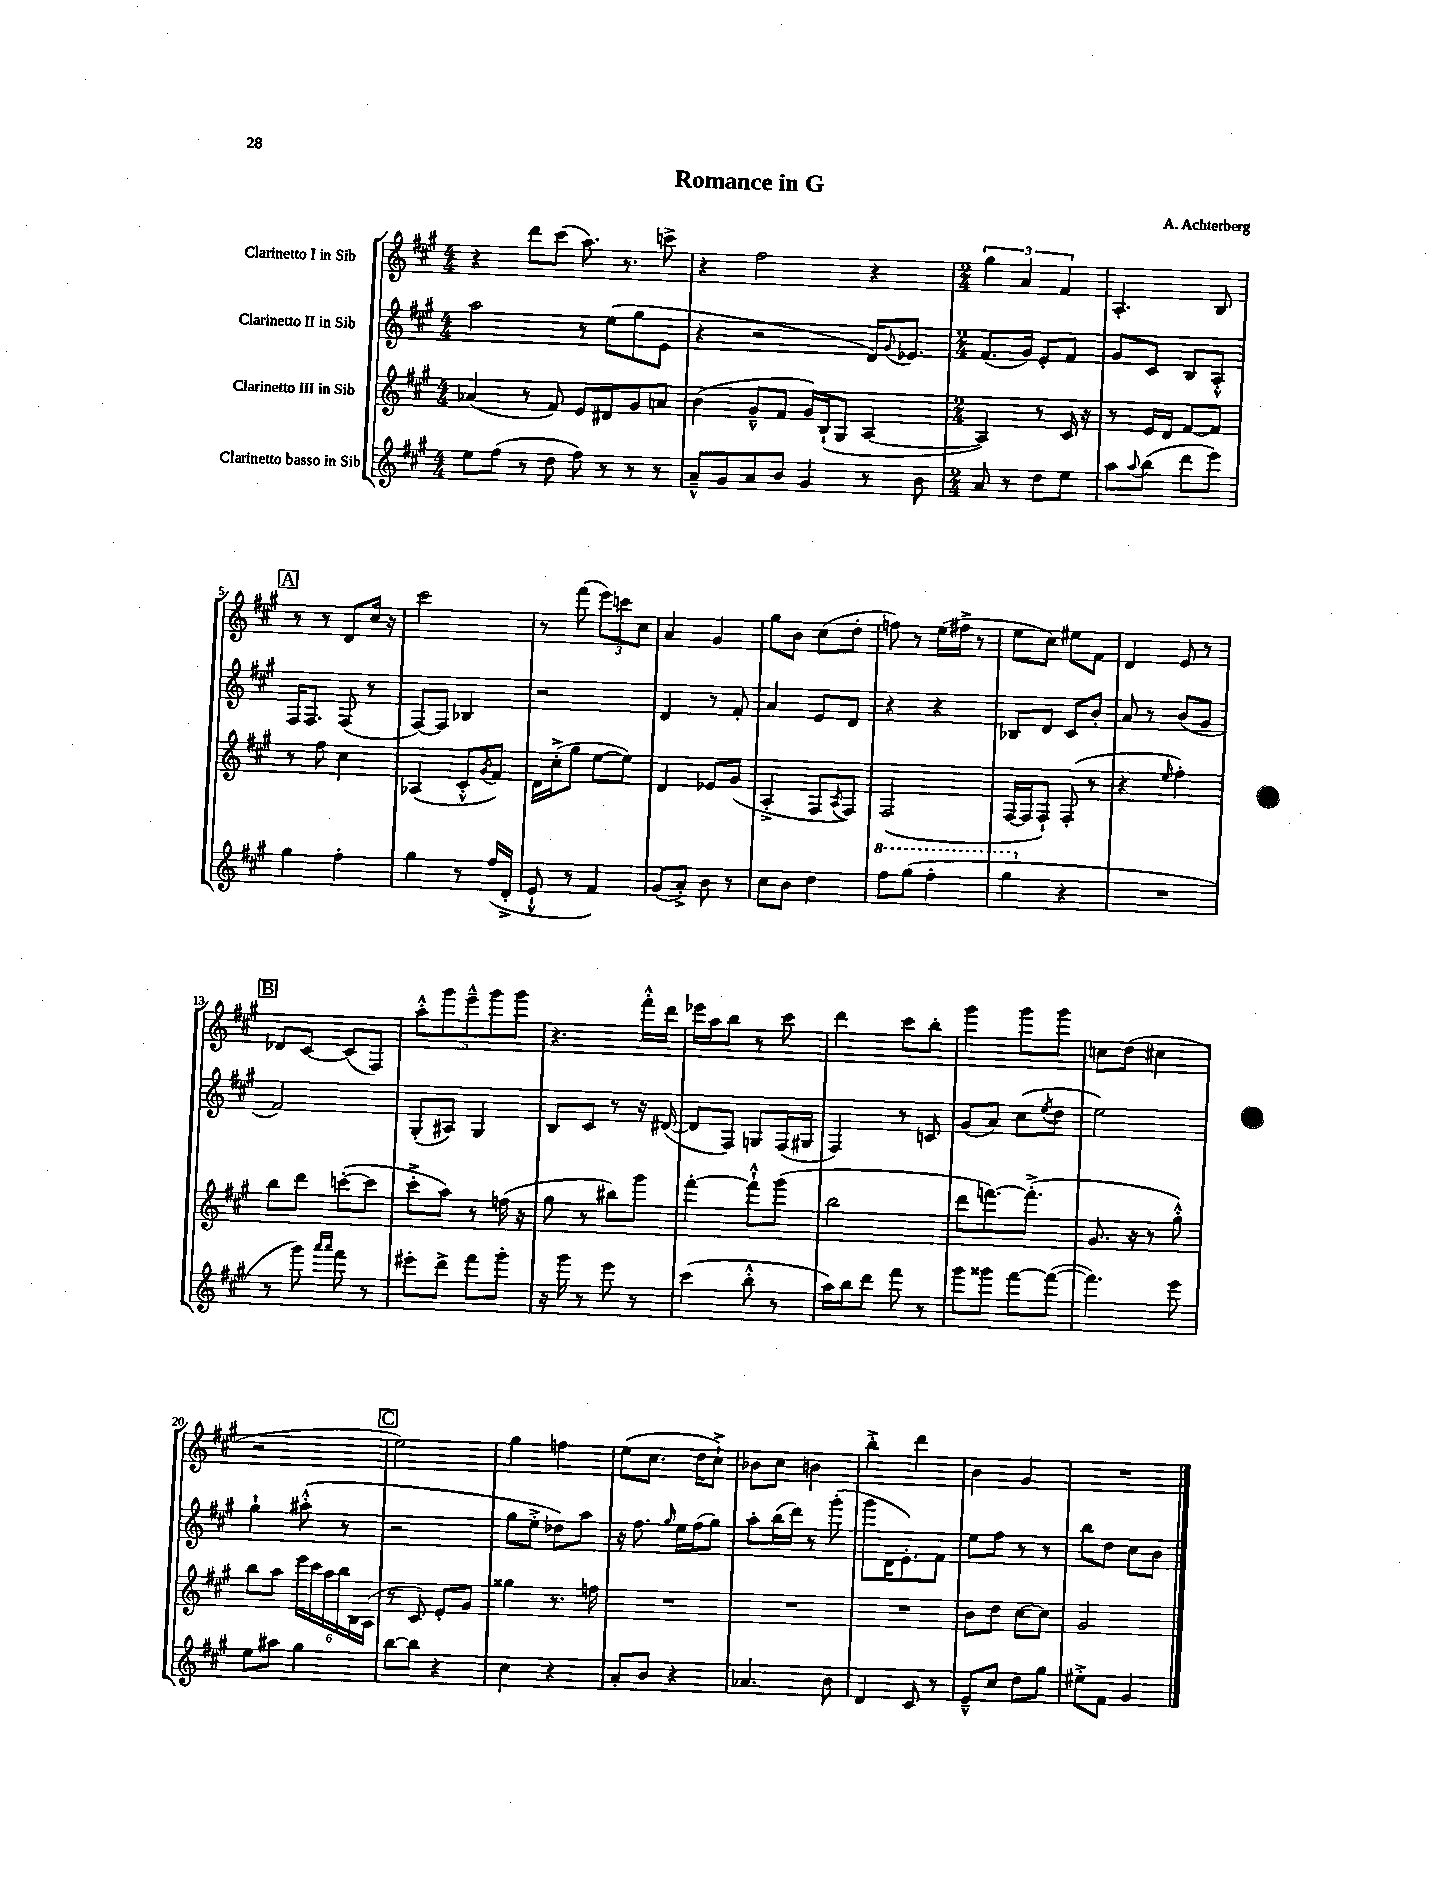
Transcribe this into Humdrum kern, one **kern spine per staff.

**kern	**kern	**kern	**kern
*part4	*part3	*part2	*part1
*staff4	*staff3	*staff2	*staff1
*I"Clarinetto basso in Sib	*I"Clarinetto III in Sib	*I"Clarinetto II in Sib	*I"Clarinetto I in Sib
*clefG2	*clefG2	*clefG2	*clefG2
*k[f#c#g#]	*k[f#c#g#]	*k[f#c#g#]	*k[f#c#g#]
*M4/4	*M4/4	*M4/4	*M4/4
=1	=1	=1	=1
8ee\L	(4a-X/	2aa\	4r
(8ff#\J	.	.	.
8r	8r	.	8ddd\L
8dd\	8f#/)	.	(8ccc#\J
8ff#\)	8e/L	8r	8.aa\)
8r	8d#X/	(8ee\L	.
.	.	.	8.r
8r	8g#/	8gg#\	.
8r	8an/J	8e\J	8cccn^\
=2	=2	=2	=2
8a~^^/L	(4b\	4r	4r
8g#/	.	.	.
8a/	8g#~^^/L	2r	2ff#\
8b/J	8f#/J	.	.
4g#/	16g#/LL)	.	.
.	(16B`/J	.	.
.	8G#/J	.	.
8r	[4A/	16d/KL)	4r
.	.	8qqg#/	.
.	.	8.e-X/J	.
8b\	.	.	.
=3	=3	=3	=3
*M2/4	*M2/4	*M2/4	*M2/4
8a/	4A/])	(8.f#/L	6gg#\
8r	.	.	.
.	.	.	6a/
.	.	16g#/Jk)	.
8dd\L	8r	8e'/L	.
.	.	.	6f#/
8ee\J	16c#/	8f#/J	.
.	16r	.	.
=4	=4	=4	=4
8aa\L	8r	8g#/L	4.A'/
8qqaa/	.	.	.
(8bb\J	16e/LL	8c#/J	.
.	16d/JJ	.	.
8ddd\L	[8f#/L	8B/L	.
8eee\J)	8f#/J]	8A'^^/J	8B/
!!LO:LB:g=z
!!LO:REH:place=s1:t=A
=5	=5	=5	=5
4gg#\	8r	16F#/KL	8r
.	.	8.F#/J	.
.	8ff#\	.	8r
4ff#'\	4cc#\	(8F#/	8d/L
.	.	8r	16cc#/Jk
.	.	.	16r
=6	=6	=6	=6
4gg#\	(4A-X/	[8F#/L)	2ccc#\
.	.	8F#/J]	.
8r	8c#'^^/L	4B-X/	.
.	8qg#/	.	.
(16ff#/LL	8f#/J)	.	.
16d'^/JJ	.	.	.
=7	=7	=7	=7
8e`^^/	16d\LL	2r	8r
.	(16cc#'^\J	.	.
8r	8gg#\J	.	(8fff#\
4f#/)	[8ee\L	.	12eee\L)
.	.	.	12cccn\
.	8ee\J])	.	.
.	.	.	12cc#\J
=8	=8	=8	=8
(8g#/L	4d/	4d/	4a/
8a'^/J)	.	.	.
8b\	8e-X/L	8r	4g#/
8r	(8g#/J	8f#'/	.
=9	=9	=9	=9
8cc#\L	4A'^/	4a/	8gg#\L
8b\J	.	.	8b\J
4dd\	8F#/L	8e/L	(8cc#\L
.	8qA/	.	.
.	8F#/J)	8d/J	8dd'\J
=10	=10	=10	=10
*8va	*	*	*
8fff#\L	(2F#/	4r	8ffn\)
(8ggg#\J	.	.	8r
4fff#'\	.	4r	(16ee\LL
.	.	.	16ff#X^\JJ
.	.	.	8r
=11	=11	=11	=11
4ggg#\	[16F#/LL	8B-X/L	8ee\L
.	16F#/J]	.	.
.	8F#`/J)	8d/J	8cc#\J)
*X8va	*	*	*
4r	(8F#'/	8c#/L	8ee#X\L
.	8r	8b'/J	8f#\J
=12	=12	=12	=12
2r	4r	8a/	4d/
.	.	8r	.
.	16qqee/	.	.
.	4ff#'\)	(8b/L	8e/
.	.	8g#/J	8r
!!LO:LB:g=z
!!LO:REH:place=s1:t=B
=13	=13	=13	=13
8r	8bb\L	2f#/)	8d-X/L
8ggg#\)	8ddd\J	.	[8c#/J
16qqaaa/LL	.	.	.
16qqaaa/JJ	.	.	.
8fff#\	([8cccn'\L	.	(8c#/L]
8r	8ccc\J]	.	8F#/J)
=14	=14	=14	=14
8eee#X'\L	8ccc#'^\L	(8G#'/L	10aa'^^\L
.	.	.	10ggg#\
8ddd^\J	8aa\J)	8A#X/J)	.
.	.	.	10eee~^^\
8fff#\L	8r	4G#/	.
.	.	.	10ggg#\
8ggg#'\J	(16ffn\	.	.
.	.	.	10ggg#\J
.	16r	.	.
=15	=15	=15	=15
16r	8gg#\	8B/L	4.r
16ggg#\	.	.	.
8r	8r	8c#/J	.
8eee\	8bb#X\L)	8r	.
8r	8ggg#\J	16r	16fff#'^^\LL
.	.	([16d#X/	16ddd\JJ
=16	=16	=16	=16
(4ccc#\	[4fff#'\	8d#/L]	16eee-X\LL
.	.	.	16aa\J
.	.	8F#/J)	8bb\J
8bb'^^\	8fff#`^^\L]	8Gn/L	8r
8r	(8ggg#\J	(16F#/L	8ccc#\
.	.	16G#X/JJ	.
=17	=17	=17	=17
16aa\LL)	2bb\	4F#/)	4ddd\
16bb\J	.	.	.
8ddd\J	.	.	.
8fff#\	.	8r	8ccc#\L
8r	.	8cn/	8bb'\J
=18	=18	=18	=18
8ggg#\L	8ddd\L	(8g#/L	4ggg#\
8ggg##X\J	[8.fffn\)	8a/J)	.
[8fff#\L	.	(8cc#\L	8ggg#\L
.	(8.fff'^\J]	.	.
.	.	8qee/	.
(8fff#\J_	.	8dd\J	8ggg#\J
=19	=19	=19	=19
4.fff#\])	8.g#/	2ee\)	8ccn\L
.	.	.	(8dd\J
.	16r	.	.
.	8r	.	4cc#X\
8eee\	8gg#'^^\)	.	.
!!LO:LB:g=z
=20	=20	=20	=20
8ee\L	8bb\L	4gg#`\	2r
8aa#X\J	8aa\J	.	.
4gg#\	24eee\LL	(8aa#X'^^\	.
.	24ccc#\	.	.
.	24aa\	.	.
.	24bb\	8r	.
.	24B\	.	.
.	(24A\JJ	.	.
!!LO:REH:place=s1:t=C
=21	=21	=21	=21
[8bb\L	8r	2r	2ee\)
8bb\J]	8c#/)	.	.
4r	8e'/L	.	.
.	8g#/J	.	.
=22	=22	=22	=22
4cc#\	4gg##X\	8gg#\L	4gg#\
.	.	8ee'^\J	.
4r	8.r	8dd-X\L)	4ffn\
.	.	8aa\J	.
.	16ffn\	.	.
=23	=23	=23	=23
8a'/L	2r	16r	(8ee\L
.	.	8.ff#\	.
8b/J	.	.	8.cc#\J
.	.	16qqgg#/	.
4r	.	16ee\LL	.
.	.	(16ff#\J	16dd\KL
.	.	8gg#\J)	8cc#`^\J)
=24	=24	=24	=24
4.a-X/	2r	8aa'\L	8b-X\L
.	.	(16bb\L	8cc#\J
.	.	16ddd\JJ)	.
.	.	8r	4bn\
8b\	.	(8ggg#'\	.
=25	=25	=25	=25
4d/	2r	8ggg#\L	4bb'^\
.	.	16d\K	.
.	.	8.e'\)	.
8c#/	.	.	4ddd\
8r	.	8f#\J	.
=26	=26	=26	=26
8e~^^/L	8b\L	8ee\L	4b\
8cc#/J	8dd\J	8ff#\J	.
8dd\L	[8cc#\L	8r	4g#/
8gg#\J	8cc#\J]	8r	.
=27	=27	=27	=27
8ee#X'^\L	2g#/	8bb\L	2r
8f#\J	.	8dd\J	.
4g#/	.	8cc#\L	.
.	.	8b\J	.
==	==	==	==
*-	*-	*-	*-
